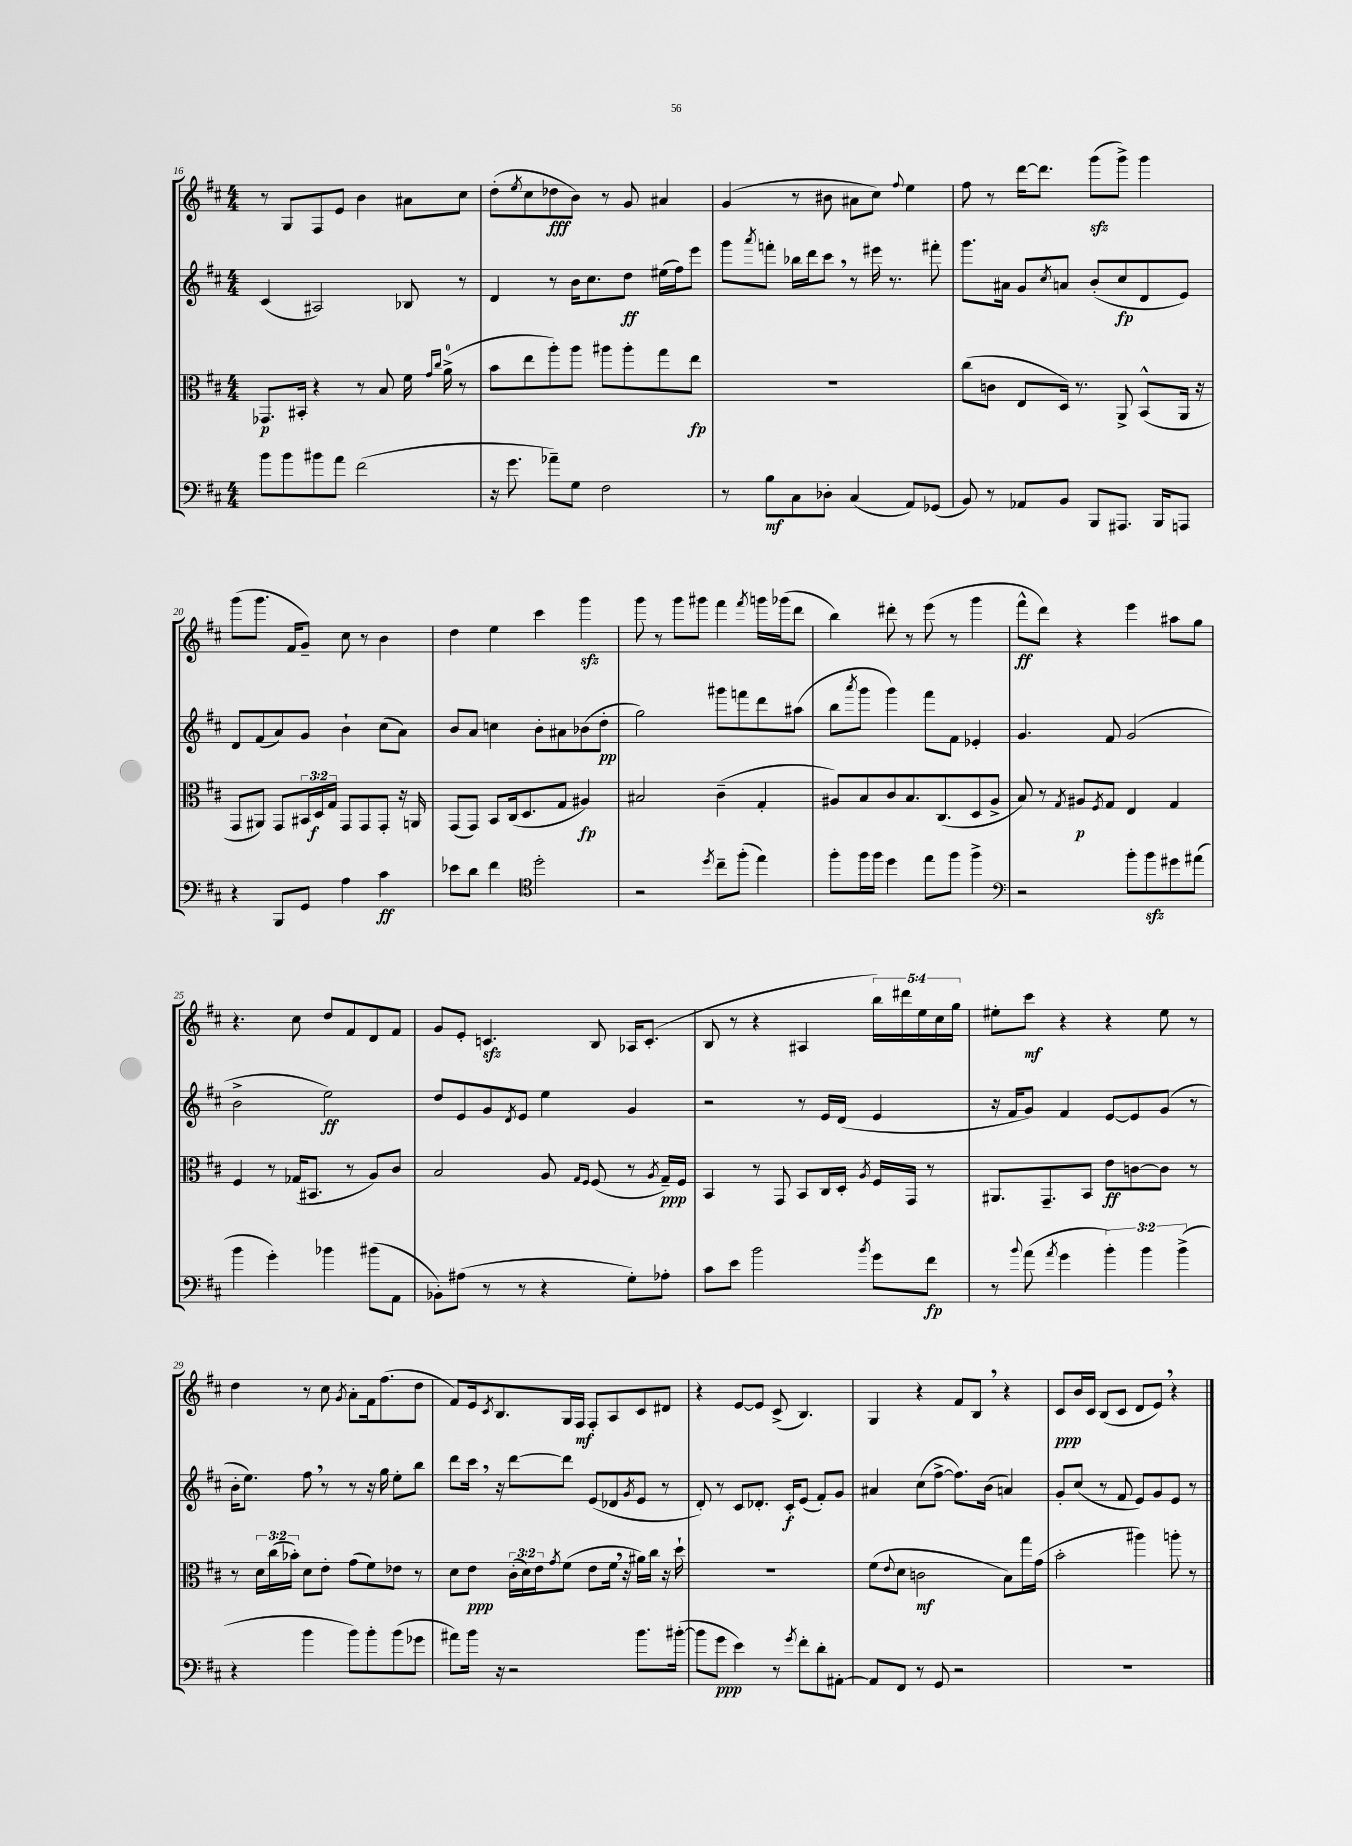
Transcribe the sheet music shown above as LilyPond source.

<<
\new StaffGroup <<
\new Staff = "s0" {
    \clef treble \key d \major \numericTimeSignature \time 4/4 \override Staff.TupletNumber.text = #tuplet-number::calc-fraction-text
    r8 g8 fis8 e'8 b'4 ais'8 cis''8 |
    d''8-.( \acciaccatura { e''8 } cis''8 des''8\fff b'8) r8 g'8 ais'4 |
    g'4( r8 bis'8 ais'8 cis''8) \appoggiatura { fis''8 } e''4 |
    fis''8 r8 d'''16~ d'''8. g'''8\sfz( g'''8->) g'''4 |
    g'''8( g'''8. fis'16 g'8--) cis''8 r8 b'4 |
    d''4 e''4 cis'''4 g'''4\sfz |
    g'''8 r8 g'''8 gis'''8 fis'''4 \acciaccatura { fis'''8 } g'''16 ges'''16( d'''8 |
    b''4) dis'''8-. r8 e'''8( r8 g'''4 |
    fis'''8-^\ff d'''8) r4 e'''4 ais''8 g''8 |
    r4. cis''8 d''8 fis'8 d'8 fis'8 |
    g'8 e'8-. c'4.\sfz b8 aes16 c'8.-.( |
    b8 r8 r4 ais4 \tuplet 5/4 { b''16) dis'''16 e''16 cis''16 g''16 } |
    eis''8-. cis'''8\mf r4 r4 eis''8 r8 |
    d''4 r8 cis''8 \acciaccatura { g'8 } a'8-. fis'16 fis''8.( d''8 |
    fis'8) e'16 \acciaccatura { cis'8 } b8. g16 fis16\mf fis8-. a8 cis'8 dis'8 |
    r4 e'8~ e'8 cis'8->( b4.) |
    g4 r4 fis'8 b8 \breathe r4 |
    cis'8\ppp b'16 cis'16 b8( cis'8 d'8 e'8) \breathe r4 \bar "|." |
}
\new Staff = "s1" {
    \clef treble \key d \major \numericTimeSignature \time 4/4
    cis'4( ais2) bes8 r8 |
    d'4 r8 b'16 cis''8. d''8\ff eis''16( fis''16) e'''8 |
    g'''8 \acciaccatura { a'''8 } f'''8-. bes''16 d'''16 cis'''8 \breathe r8 eis'''16 r8. fis'''8-. |
    g'''8. ais'16 g'8 \acciaccatura { cis''8 } a'8 b'8-.( cis''8\fp d'8 e'8) |
    d'8 fis'8( a'8) g'8 b'4-! cis''8( a'8) |
    b'8 a'8 c''4 b'8-. ais'8 bes'8( d''8-.\pp |
    g''2) gis'''8 f'''8 d'''8 ais''8( |
    b''8 \acciaccatura { a'''8 } g'''8 g'''4) fis'''8 fis'8 ees'4-. |
    g'4. fis'8 g'2( |
    b'2-> e''2\ff) |
    d''8 e'8 g'8 \acciaccatura { d'8 } e'8 e''4 g'4 |
    r2 r8 e'16 d'16( e'4 |
    r16 fis'16 g'8) fis'4 e'8~ e'8 g'8( r8 |
    b'16-. e''8.) fis''8 \breathe r8 r8 r16 g''16 e''8-. b''8 |
    d'''8 cis'''16 \breathe r16 d'''8~ d'''8 e'8( des'8 \acciaccatura { g'8 } e'8 r8 |
    d'8-.) r8 cis'8 des'8.-. cis'16-.\f e'8( fis'8-.) g'8 |
    ais'4 cis''8( fis''8~-> fis''8.) b'16( a'4) |
    g'8-. cis''8( r8 fis'8 e'8) g'8 e'8 r8 \bar "|." |
}
\new Staff = "s2" {
    \clef alto \key d \major \numericTimeSignature \time 4/4 \override Staff.TupletNumber.text = #tuplet-number::calc-fraction-text
    ges,8.\p bis,16-. r4 r8 b8 fis'16 \grace { g'16 cis''16 } a'16-0->( r8 |
    b'8 e''8 a''8-.) a''8 ais''8 ais''8-. g''8 e''8\fp |
    R1 |
    cis''8( c'8 e8 d16) r8. a,8-> b,8-^( a,16 r16 |
    g,8 ais,8) g,8 \tuplet 3/2 { bis,16 d16\f g16 } g,8 g,8 g,8-. r16 a,16 |
    g,8( g,8) b,8 cis16( d8. g8 ais4\fp) |
    bis2 cis'4--( g4-. |
    ais8) b8 cis'8 b8. cis8.( d8 ais8-> |
    b8) r8 \acciaccatura { g8 } ais8\p \acciaccatura { fis8 } g8 e4 g4 |
    fis4 r8 ges16( bis,8. r8 a8) cis'8 |
    b2 a8 \grace { g16 fis16 } fis8( r8 \acciaccatura { a8 } g16--\ppp) fis16 |
    b,4 r8 g,8 b,8 cis16 d16-. \acciaccatura { a8 } fis16 g,16 r8 |
    ais,8. g,8.-- b,8 e'8\ff c'8~ c'8 r8 |
    r8 \tuplet 3/2 { d'16 cis''16( bes'16-.) } d'8 e'8-. g'8( fis'8) ees'8 r8 |
    d'8 e'8\ppp \tuplet 3/2 { cis'16-.( d'16) e'16 } \acciaccatura { g'8 } fis'8( e'8 fis'16 \breathe r16 ais'16) cis''16 r16 d''16-! |
    R1 |
    fis'8( \appoggiatura { e'8 } d'8 c'2\mf b8) g''16 g'16( |
    b'2-. ais''4) a''8-. r8 \bar "|." |
}
\new Staff = "s3" {
    \clef bass \key d \major \numericTimeSignature \time 4/4 \override Staff.TupletNumber.text = #tuplet-number::calc-fraction-text
    b'8 b'8 bis'8 a'8 fis'2( |
    r16 g'8. aes'8--) g8 fis2 |
    r8 b8\mf cis8 des8-. cis4( a,8) ges,8( |
    b,8) r8 aes,8 b,8 b,,8 ais,,8. b,,16 a,,8 |
    r4 b,,8 g,8 a4 cis'4\ff |
    ees'8 d'8 fis'4 \clef tenor d''2-. |
    r2 \acciaccatura { d''8 } cis''8-- fis''8-.( e''4) |
    fis''8-. fis''16 fis''16 d''4 e''8 fis''8 fis''4-> |
    \clef bass r2 b'8-. b'8\sfz gis'8 ais'8( |
    b'4 g'4-.) bes'4 bis'8( a,8 |
    bes,8-.) ais8( r8 r8 r4 g8-.) aes8-. |
    cis'8 e'8 b'2 \acciaccatura { b'8 } g'8 fis'8\fp |
    r8 \appoggiatura { b'8 } a'8( \acciaccatura { a'8 } g'4 \tuplet 3/2 { b'4-.) b'4 b'4->( } |
    r4 b'4 b'8) b'8-. b'8( ges'8 |
    ais'8) b'16 r16 r2 b'8. bis'16~-.( |
    bis'8 g'8\ppp e'4) r8 \acciaccatura { g'8 } fis'8-. d'8-. ais,8~-. |
    ais,8 fis,8 r8 g,8 r2 |
    R1 \bar "|." |
}
>>
>>
\layout { \context { \Score currentBarNumber = #16 } }
